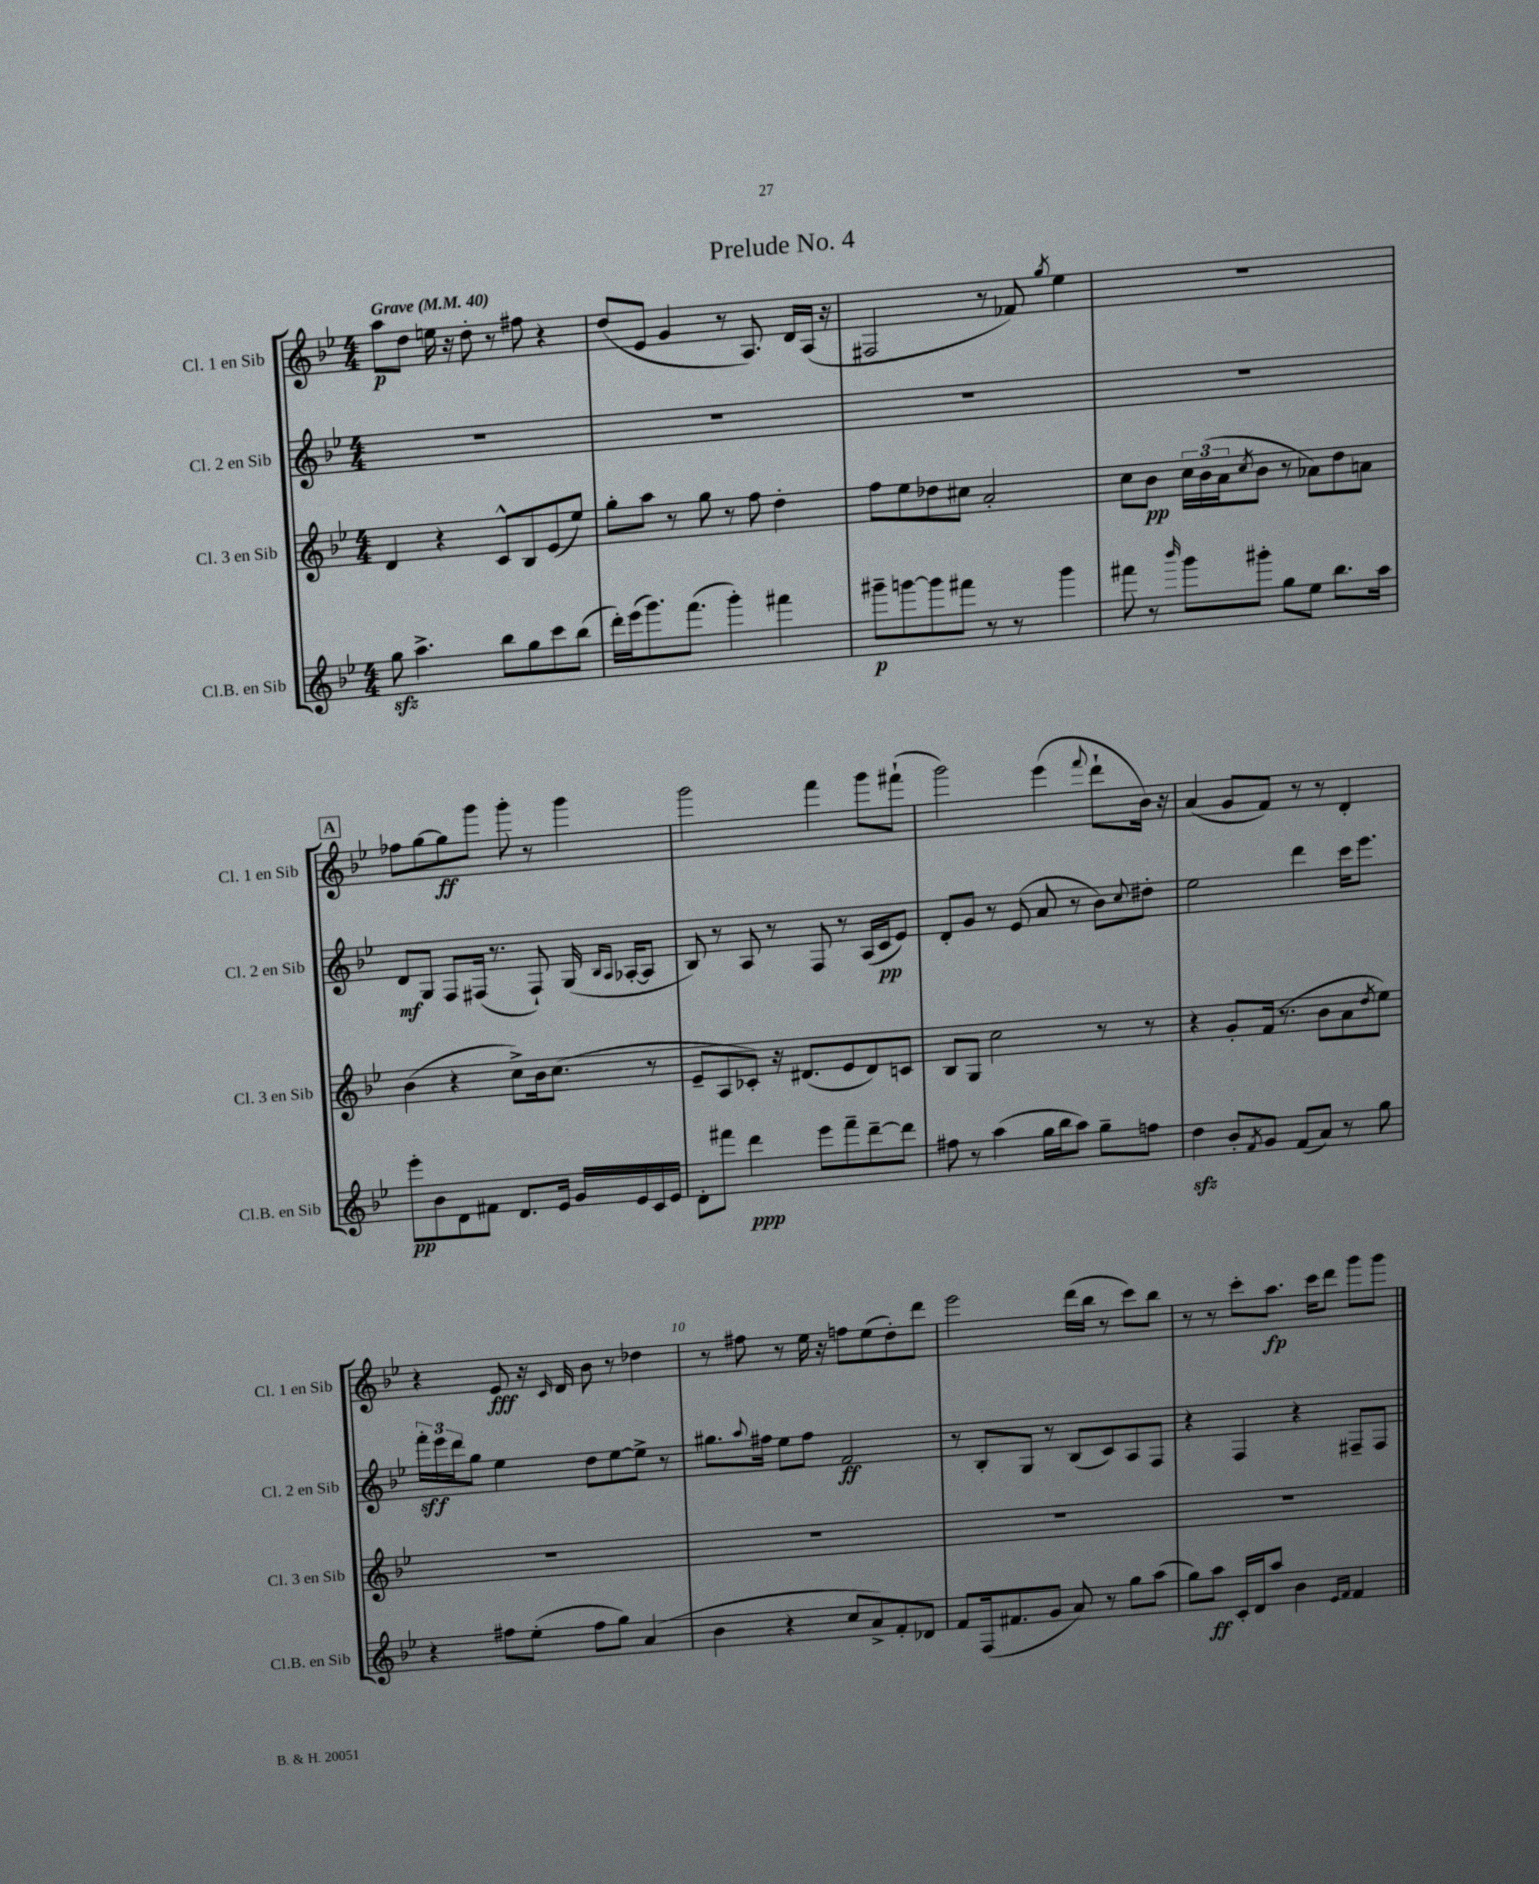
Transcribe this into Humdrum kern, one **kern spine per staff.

**kern	**dynam	**kern	**dynam	**kern	**dynam	**kern	**dynam
*part4	*part4	*part3	*part3	*part2	*part2	*part1	*part1
*staff4	*staff4	*staff3	*staff3	*staff2	*staff2	*staff1	*staff1
*I"Cl.B. en Sib	*	*I"Cl. 3 en Sib	*	*I"Cl. 2 en Sib	*	*I"Cl. 1 en Sib	*
*I'Cl.B. en Sib	*	*I'Cl. 3 en Sib	*	*I'Cl. 2 en Sib	*	*I'Cl. 1 en Sib	*
*clefG2	*	*clefG2	*	*clefG2	*	*clefG2	*
*k[b-e-]	*	*k[b-e-]	*	*k[b-e-]	*	*k[b-e-]	*
*M4/4	*	*M4/4	*	*M4/4	*	*M4/4	*
*MM40	*	*MM40	*	*MM40	*	*MM40	*
=1	=1	=1	=1	=1	=1	=1	=1
!	!	!	!	!	!	!LO:TX:a:B:t=Grave	!
8ggzz\	.	4d/	.	1r	.	8aa\L	p
4.aa^\	.	.	.	.	.	8dd\J	.
.	.	4r	.	.	.	16een\	.
.	.	.	.	.	.	16r	.
.	.	.	.	.	.	8dd'\	.
8bb-\L	.	8c^^/L	.	.	.	8r	.
8gg\	.	8B-/	.	.	.	8ff#X\	.
8ccc\	.	(8e-/	.	.	.	4r	.
(8bb-\J	.	8ee-/J)	.	.	.	.	.
=2	=2	=2	=2	=2	=2	=2	=2
16ddd'\LL)	.	8gg'\L	.	1r	.	(8dd/L	.
(16eee-\J	.	.	.	.	.	.	.
8.ggg\)	.	8aa\J	.	.	.	8e-/J	.
.	.	8r	.	.	.	4g/	.
(8.fff\J	.	.	.	.	.	.	.
.	.	8gg\	.	.	.	.	.
4ggg'\)	.	8r	.	.	.	8r	.
.	.	8ff\	.	.	.	8.A/)	.
4fff#X\	.	4dd'\	.	.	.	.	.
.	.	.	.	.	.	16d/LL	.
.	.	.	.	.	.	(16A/JJ	.
.	.	.	.	.	.	16r	.
=3	=3	=3	=3	=3	=3	=3	=3
8ggg#X~\L	p	8ff\L	.	1r	.	2F#X/	.
[8gggn\	.	8ee-\	.	.	.	.	.
8ggg\]	.	8dd-X\	.	.	.	.	.
8fff#X\J	.	8cc#X\J	.	.	.	.	.
8r	.	2a'/	.	.	.	8r	.
8r	.	.	.	.	.	8f-X/)	.
.	.	.	.	.	.	8qgg/	.
4ggg\	.	.	.	.	.	4ee-\	.
=4	=4	=4	=4	=4	=4	=4	=4
8fff#X\	.	8cc\L	.	1r	.	1r	.
8r	.	8b-\J	pp	.	.	.	.
16qqbbb-/	.	.	.	.	.	.	.
8ggg\L	.	24cc\LL	.	.	.	.	.
.	.	(24b-\	.	.	.	.	.
.	.	24a\J	.	.	.	.	.
.	.	8qcc/	.	.	.	.	.
8ggg#X'\J	.	8b-\J	.	.	.	.	.
8gg\L	.	8r	.	.	.	.	.
8ee-\J	.	8a-X\L)	.	.	.	.	.
8.bb-\L	.	8dd\	.	.	.	.	.
.	.	8an\J	.	.	.	.	.
16aa\Jk	.	.	.	.	.	.	.
!!LO:LB:g=z
!!LO:REH:place=s1:t=A
=5	=5	=5	=5	=5	=5	=5	=5
8eee-'\L	pp	(4b-\	.	8d/L	mf	8ff-X\L	.
8b-\	.	.	.	8G/J	.	[8gg\	.
8d\	.	4r	.	8F/L	.	8gg\]	ff
8f#X\J	.	.	.	(16F#X/Jk	.	8ggg\J	.
.	.	.	.	8.r	.	.	.
8.d/L	.	8cc^\L)	.	.	.	8ggg'\	.
.	.	16b-\k	.	8F#`/)	.	8r	.
16e-/Jk	.	(8.cc\J	.	.	.	.	.
16g/LL	.	.	.	(16G/	.	4ggg\	.
.	.	.	.	16qqB-/LL	.	.	.
.	.	.	.	16qqA/JJ	.	.	.
16e-/	.	.	.	[16A-X'/KL	.	.	.
16c/	.	8r	.	8A-/J]	.	.	.
16e-/JJ	.	.	.	.	.	.	.
=6	=6	=6	=6	=6	=6	=6	=6
8d'\L	.	8e-~/L	.	8B-/)	.	2ggg\	.
8fff#X\J	.	8A/	.	8r	.	.	.
4ddd\	ppp	8c-X'/J)	.	8A/	.	.	.
.	.	16r	.	8r	.	.	.
.	.	(8.d#X/L	.	.	.	.	.
8eee-\L	.	.	.	8F/	.	4fff\	.
8fff#~\	.	8e-/	.	8r	.	.	.
[8ddd~\	.	8d#/)	.	(16A/LL	.	8ggg\L	.
.	.	.	.	16c/J	pp	.	.
8ddd\J]	.	8cn/J	.	8e-/J)	.	(8fff#X`\J	.
=7	=7	=7	=7	=7	=7	=7	=7
8ff#X\	.	8B-/L	.	8d'/L	.	2ggg\)	.
8r	.	8G/J	.	8g/J	.	.	.
(4aa\	.	2cc\	.	8r	.	.	.
.	.	.	.	(8e-/	.	.	.
16gg\LL	.	.	.	8a/	.	(4eee-\	.
16bb-\J	.	.	.	.	.	.	.
8aa\J)	.	.	.	8r	.	.	.
.	.	.	.	.	.	8qqfff/	.
8gg~\L	.	8r	.	8b-\L)	.	8ddd`\L	.
.	.	.	.	8qqcc/	.	.	.
8ffn\J	.	8r	.	8dd#X'\J	.	16b-\Jk)	.
.	.	.	.	.	.	16r	.
=8	=8	=8	=8	=8	=8	=8	=8
4ddzz\	.	4r	.	2ee-\	.	(4a/	.
8b-'/L	.	8g'/L	.	.	.	8g/L	.
8qf/	.	.	.	.	.	.	.
8g/J	.	(16f/Jk	.	.	.	8f/J)	.
.	.	8.r	.	.	.	.	.
(8f/L	.	.	.	4ddd\	.	8r	.
8a/J)	.	8b-\L	.	.	.	8r	.
8r	.	8a\	.	16ccc\KL	.	4d'/	.
.	.	.	.	8.eee-\J	.	.	.
.	.	8qdd/	.	.	.	.	.
8gg\	.	8ee-\J)	.	.	.	.	.
!!LO:LB:g=z
=9	=9	=9	=9	=9	=9	=9	=9
4r	.	1r	.	24fff'\LL	sff	4r	.
.	.	.	.	24eee-\	.	.	.
.	.	.	.	24ddd\J	.	.	.
.	.	.	.	8gg\J	.	.	.
8ff#X\L	.	.	.	4ee-\	.	8e-/	fff
(8ee-'\J	.	.	.	.	.	16r	.
.	.	.	.	.	.	16qqc/	.
.	.	.	.	.	.	16d/	.
8ff#\L	.	.	.	8dd\L	.	8b-\	.
8gg\J)	.	.	.	[8ee-\	.	8r	.
(4a/	.	.	.	8ee-^\J]	.	4dd-X\	.
.	.	.	.	8r	.	.	.
=10	=10	=10	=10	=10	=10	=10	=10
4b-\	.	1r	.	8.gg#X\L	.	8r	.
.	.	.	.	.	.	8ff#X\	.
.	.	.	.	8qqaa/	.	.	.
.	.	.	.	16ff#X\Jk	.	.	.
4r	.	.	.	8ee-\L	.	8r	.
.	.	.	.	8ff#\J	.	16ee-\	.
.	.	.	.	.	.	16r	.
8cc/L	.	.	.	2f/	ff	8ffn\L	.
8a^/)	.	.	.	.	.	(8ee-\	.
8f'/	.	.	.	.	.	8dd'\)	.
8d-X/J	.	.	.	.	.	8ddd\J	.
=11	=11	=11	=11	=11	=11	=11	=11
8f/L	.	1r	.	8r	.	2eee-\	.
(16F/k	.	.	.	8B-'/L	.	.	.
8.f#X/	.	.	.	.	.	.	.
.	.	.	.	8G/J	.	.	.
8g/J	.	.	.	8r	.	.	.
8a/)	.	.	.	(8B-/L	.	(16ddd\LL	.
.	.	.	.	.	.	16bb-\JJ	.
8r	.	.	.	8c/)	.	8r	.
8gg\L	.	.	.	8A/	.	8ccc\L)	.
(8aa\J	.	.	.	8F/J	.	8bb-\J	.
=12	=12	=12	=12	=12	=12	=12	=12
8gg\L)	.	1r	.	4r	.	8r	.
8aa\J	ff	.	.	.	.	8r	.
16c'/LL	.	.	.	4F/	.	8ccc'\L	.
16d/J	.	.	.	.	.	.	.
8aa/J	.	.	.	.	.	8.aa\J	fp
4b-\	.	.	.	4r	.	.	.
.	.	.	.	.	.	16ccc\KL	.
.	.	.	.	.	.	8ddd\J	.
16qqe-/LL	.	.	.	.	.	.	.
16qqf/JJ	.	.	.	.	.	.	.
4f/	.	.	.	8F#X~/L	.	8ggg\L	.
.	.	.	.	8F#/J	.	8ggg\J	.
==	==	==	==	==	==	==	==
*-	*-	*-	*-	*-	*-	*-	*-
